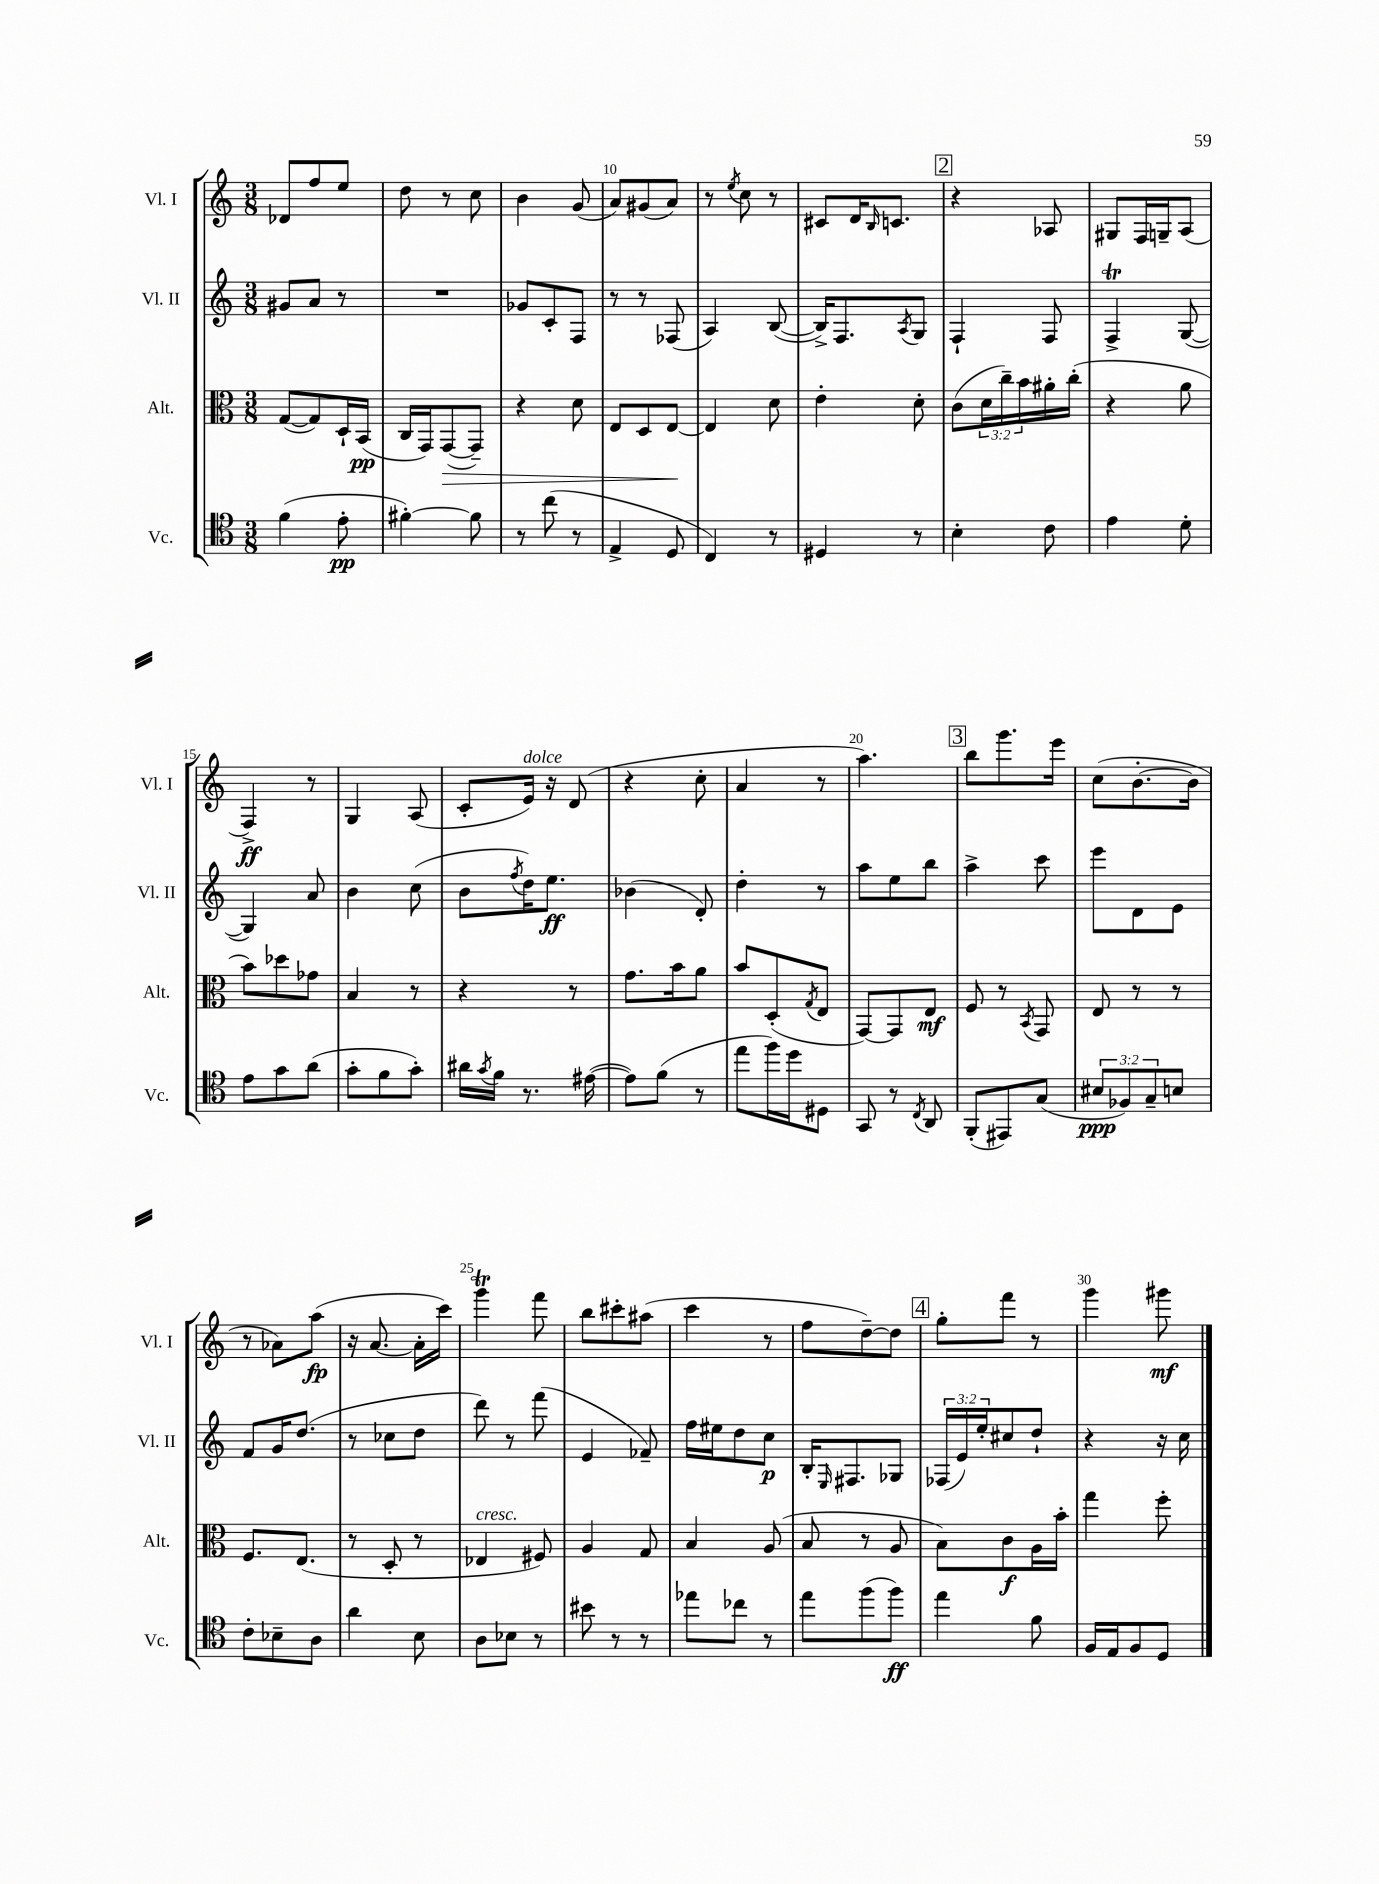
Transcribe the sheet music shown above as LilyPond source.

<<
\new StaffGroup <<
\new Staff = "s0" \with { instrumentName = "Vl. I" shortInstrumentName = "Vl. I" } {
    \clef treble \key c \major \numericTimeSignature \time 3/8
    des'8 f''8 e''8 |
    d''8 r8 c''8 |
    b'4 g'8( |
    a'8) gis'8( a'8) |
    r8 \acciaccatura { e''8 } c''8 r8 |
    cis'8 d'16 \grace { b16 } c'8. |
    \mark \markup { \box "2" } r4 aes8 |
    gis8 f16 g16-- a8( |
    f4->\ff) r8 |
    g4 a8( |
    c'8-. e'16^\markup { \italic "dolce" }) r16 d'8( |
    r4 c''8-. |
    a'4 r8 |
    a''4.) |
    \mark \markup { \box "3" } b''8 g'''8. e'''16 |
    c''8( b'8.~-. b'16 |
    r8 aes'8) a''8\fp( |
    r16 a'8.~ a'16-. c'''16) |
    g'''4\trill f'''8 |
    b''8 cis'''8-. ais''8( |
    c'''4 r8 |
    f''8 d''8~--) d''8 |
    \mark \markup { \box "4" } g''8-. f'''8 r8 |
    g'''4 gis'''8\mf \bar "|." |
}
\new Staff = "s1" \with { instrumentName = "Vl. II" shortInstrumentName = "Vl. II" } {
    \clef treble \key c \major \numericTimeSignature \time 3/8 \override Staff.TupletNumber.text = #tuplet-number::calc-fraction-text
    gis'8 a'8 r8 |
    R4. |
    ges'8 c'8-. f8 |
    r8 r8 fes8( |
    a4) b8~( |
    b16->) f8. \acciaccatura { a8 } g8 |
    \mark \markup { \box "2" } f4-! f8 |
    f4->\trill g8~( |
    g4) a'8 |
    b'4 c''8( |
    b'8 \acciaccatura { f''8 } d''16) e''8.\ff |
    bes'4( d'8-.) |
    d''4-. r8 |
    a''8 e''8 b''8 |
    \mark \markup { \box "3" } a''4-> c'''8 |
    e'''8 d'8 e'8 |
    f'8 g'16 d''8.( |
    r8 ces''8 d''8 |
    d'''8) r8 f'''8( |
    e'4 fes'8--) |
    f''16 eis''16 d''8 c''8\p |
    b16-. \grace { e16 } fis8. ges8 |
    \mark \markup { \box "4" } \tuplet 3/2 { fes16( e'16) e''16-. } cis''8 d''8-! |
    r4 r16 c''16 \bar "|." |
}
\new Staff = "s2" \with { instrumentName = "Alt." shortInstrumentName = "Alt." } {
    \clef alto \key c \major \numericTimeSignature \time 3/8 \override Staff.TupletNumber.text = #tuplet-number::calc-fraction-text
    g8~( g8) d16-! b,16\pp( |
    c16 g,16) g,8~\>( g,8--) |
    r4 d'8 |
    e8 d8 e8~\! |
    e4 d'8 |
    e'4-. d'8-. |
    \mark \markup { \box "2" } c'8( \tuplet 3/2 { d'16 c''16--) b'16 } ais'16-. c''16-.( |
    r4 a'8 |
    b'8) des''8 ges'8 |
    b4 r8 |
    r4 r8 |
    g'8. b'16 a'8 |
    b'8 d8-.( \acciaccatura { g8 } e8 |
    g,8~) g,8 e8\mf |
    \mark \markup { \box "3" } f8 r8 \acciaccatura { b,8 } g,8 |
    e8 r8 r8 |
    f8. e8.( |
    r8 d8-. r8 |
    ees4^\markup { \italic "cresc." } fis8) |
    a4 g8 |
    b4 a8( |
    b8 r8 a8 |
    \mark \markup { \box "4" } b8) c'8\f a16 b'16-. |
    g''4 f''8-. \bar "|." |
}
\new Staff = "s3" \with { instrumentName = "Vc." shortInstrumentName = "Vc." } {
    \clef tenor \key c \major \numericTimeSignature \time 3/8 \override Staff.TupletNumber.text = #tuplet-number::calc-fraction-text
    f'4( e'8-.\pp |
    fis'4~-.) fis'8 |
    r8 c''8( r8 |
    e4-> d8 |
    c4) r8 |
    dis4 r8 |
    \mark \markup { \box "2" } b4-. c'8 |
    e'4 d'8-. |
    e'8 g'8 a'8( |
    g'8-. f'8 g'8-.) |
    ais'16 \acciaccatura { g'8 } f'16 r8. eis'16~( |
    eis'8) f'8( r8 |
    e''8 f''16) d''16 dis8 |
    g,8 r8 \acciaccatura { c8 } a,8 |
    \mark \markup { \box "3" } f,8-.( eis,8) g8( |
    \tuplet 3/2 { bis8\ppp fes8) g8-- } b8 |
    c'8-. bes8-- a8 |
    a'4 b8 |
    a8 bes8 r8 |
    bis'8 r8 r8 |
    ees''8 ces''8 r8 |
    e''8 f''8( f''8\ff) |
    \mark \markup { \box "4" } e''4 f'8 |
    f16 e16 f8 d8 \bar "|." |
}
>>
>>
\layout { \context { \Score currentBarNumber = #7 \override BarNumber.break-visibility = ##(#f #t #t) barNumberVisibility = #(every-nth-bar-number-visible 5) } }
